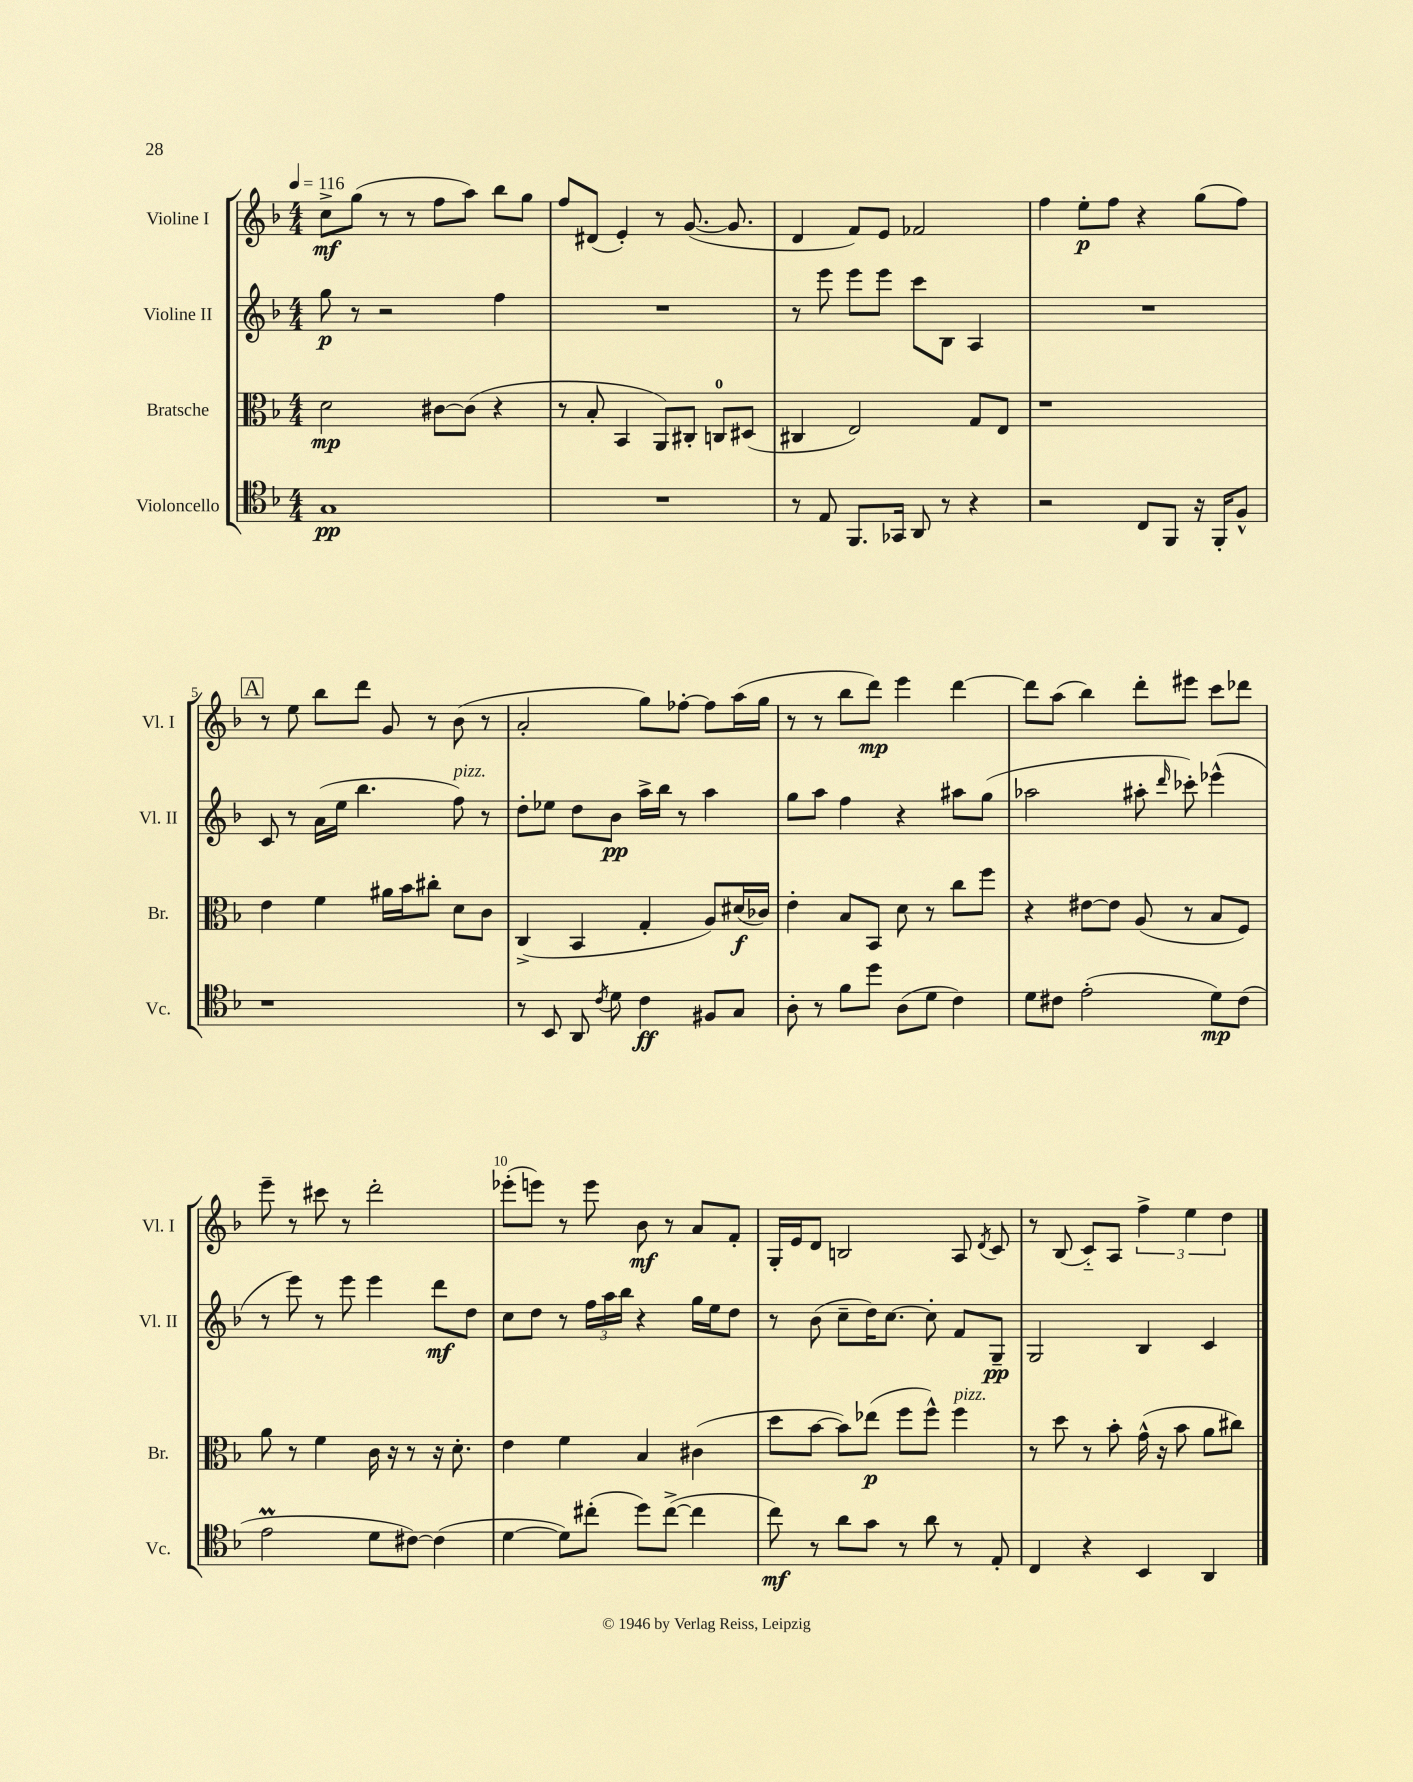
<<
\new StaffGroup <<
\new Staff = "s0" \with { instrumentName = "Violine I" shortInstrumentName = "Vl. I" } {
    \clef treble \key f \major \numericTimeSignature \time 4/4 \tempo 4 = 116
    \autoBeamOff c''8[->\mf g''8]( r8 r8 f''8[ a''8]) bes''8[ g''8] |
    f''8[ dis'8]( e'4-.) r8 g'8.~( g'8. |
    d'4 f'8[) e'8] fes'2 |
    f''4 e''8[-.\p f''8] r4 g''8[( f''8]) |
    \mark \markup { \box "A" } r8 e''8 bes''8[ d'''8] g'8 r8 bes'8( r8 |
    a'2-. g''8[) fes''8]~-. fes''8[ a''16( g''16] |
    r8 r8 bes''8[ d'''8]\mp) e'''4 d'''4~ |
    d'''8[ a''8]( bes''4) d'''8[-. eis'''8] c'''8[ des'''8] |
    e'''8-- r8 cis'''8 r8 d'''2-. |
    ees'''8[-.( e'''8]) r8 e'''8 bes'8\mf r8 a'8[ f'8]-. |
    g16[-. e'16 d'8] b2 a8 \acciaccatura { d'8 } c'8 |
    r8 bes8( c'8[-_) a8] \tuplet 3/2 { f''4-> e''4 d''4 } \bar "|." |
}
\new Staff = "s1" \with { instrumentName = "Violine II" shortInstrumentName = "Vl. II" } {
    \clef treble \key f \major \numericTimeSignature \time 4/4
    \autoBeamOff g''8\p r8 r2 f''4 |
    R1 |
    r8 e'''8 e'''8[ e'''8] c'''8[ bes8] a4 |
    R1 |
    \mark \markup { \box "A" } c'8 r8 a'16[( e''16] bes''4. f''8^\markup { \italic "pizz." }) r8 |
    d''8[-. ees''8] d''8[ bes'8]\pp a''16[-> bes''16] r8 a''4 |
    g''8[ a''8] f''4 r4 ais''8[ g''8]( |
    aes''2 ais''8-. \grace { d'''16 } ces'''8-.) ees'''4-^( |
    r8 e'''8) r8 e'''8 e'''4 d'''8[\mf d''8] |
    c''8[ d''8] r8 \tuplet 3/2 { f''16[ a''16 bes''16] } r4 g''16[ e''16 d''8] |
    r8 bes'8( c''8[-- d''16) c''8.]~ c''8-. f'8[ g8]--\pp |
    g2 bes4 c'4 \bar "|." |
}
\new Staff = "s2" \with { instrumentName = "Bratsche" shortInstrumentName = "Br." } {
    \clef alto \key f \major \numericTimeSignature \time 4/4
    \autoBeamOff d'2\mp cis'8[~ cis'8]( r4 |
    r8 bes8-. bes,4 a,8[) cis8]-. c8[-0 dis8]( |
    cis4 e2) g8[ e8] |
    r1 |
    \mark \markup { \box "A" } e'4 f'4 ais'16[ bes'16 cis''8]-. d'8[ c'8] |
    c4->( bes,4 g4-. a8[) dis'16\f( ces'16]) |
    e'4-. bes8[ bes,8] d'8 r8 c''8[ f''8] |
    r4 eis'8[~ eis'8] a8( r8 bes8[ f8]) |
    a'8 r8 f'4 c'16 r16 r8 r16 d'8.-. |
    e'4 f'4 bes4 cis'4( |
    d''8[ bes'8]~ bes'8[) ees''8]\p( f''8[ f''8]-^) f''4^\markup { \italic "pizz." } |
    r8 d''8 r8 bes'8-. g'16-^( r16 bes'8 a'8[ cis''8]) \bar "|." |
}
\new Staff = "s3" \with { instrumentName = "Violoncello" shortInstrumentName = "Vc." } {
    \clef tenor \key f \major \numericTimeSignature \time 4/4
    \autoBeamOff g1\pp |
    R1 |
    r8 e8 f,8.[ ges,16] a,8 r8 r4 |
    r2 c8[ f,8] r16 f,16[-. f8]-^ |
    \mark \markup { \box "A" } r1 |
    r8 bes,8 a,8 \acciaccatura { c'8 } d'8 c'4\ff fis8[ g8] |
    a8-. r8 f'8[ d''8] a8[( d'8] c'4) |
    d'8[ cis'8] e'2-.( d'8[\mp) cis'8]( |
    e'2\prall d'8[ cis'8]~) cis'4( |
    d'4~ d'8[) cis''8]-.( d''8[) cis''8]~->( cis''4 |
    c''8\mf) r8 a'8[ g'8] r8 a'8 r8 e8-. |
    c4 r4 bes,4 a,4 \bar "|." |
}
>>
>>
\layout { \context { \Score \override BarNumber.break-visibility = ##(#f #t #t) barNumberVisibility = #(every-nth-bar-number-visible 5) } }
